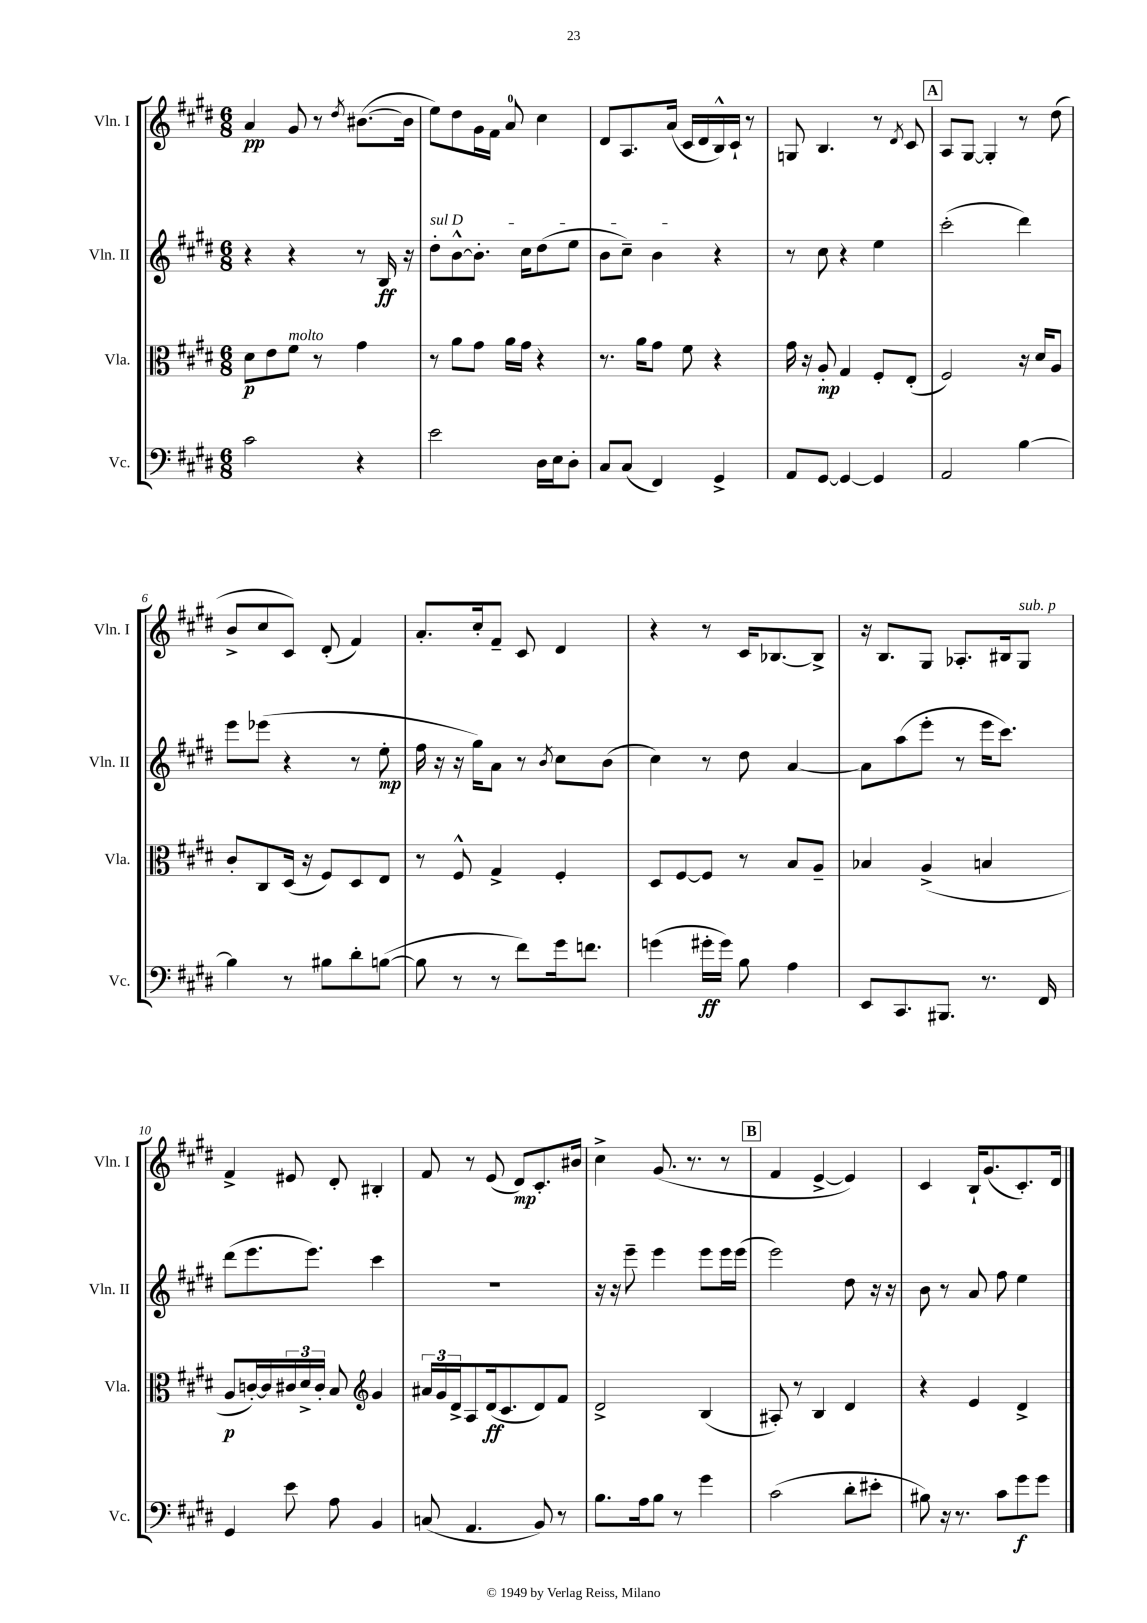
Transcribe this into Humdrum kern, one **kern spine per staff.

**kern	**kern	**kern	**kern
*staff4	*staff3	*staff2	*staff1
*clefF4	*clefC3	*clefG2	*clefG2
*k[f#c#g#d#]	*k[f#c#g#d#]	*k[f#c#g#d#]	*k[f#c#g#d#]
*M6/8	*M6/8	*M6/8	*M6/8
2c#	8d#	4r	4a
.	8e	.	.
.	8f#	4r	8g#
.	8r	.	8r
.	.	.	8qdd#
4r	4g#	8r	([8.b#
.	.	16B	.
.	.	16r	16b#]
=	=	=	=
2e	8r	8dd#'	8ee)
.	8a	[8b^^	8dd#
.	8g#	8.b']	16g#
.	.	.	16f#
.	16a	.	8a
.	16g#	16cc#	.
16D#	4r	(8dd#	4cc#
16E	.	.	.
8D#'	.	8ee	.
=	=	=	=
8C#	8.r	8b	8d#
(8C#	.	8cc#~)	8.A
.	16a	.	.
4FF#)	8g#	4b	.
.	.	.	(16a
.	8f#	.	16c#
.	.	.	16d#
4GG#^	4r	4r	16B^^)
.	.	.	16c#`
.	.	.	8r
=	=	=	=
8AA	16g#	8r	8G
.	16r	.	.
[8GG#	8A'	8cc#	4.B
4GG#_	4G#	4r	.
4GG#]	8F#'	4ee	8r
.	.	.	8qd#
.	(8E'	.	8c#
=	=	=	=
2AA	2F#)	(2ccc#'	8A
.	.	.	[8G#
.	.	.	4G#']
[4B	16r	4ddd#)	8r
.	16d#	.	.
.	8A	.	(8dd#
=	=	=	=
4B]	8c#'	8eee	8b^
.	8C#	(8eee-	8cc#
8r	(16D#	4r	8c#)
.	16r	.	.
8B#	8F#)	.	(8d#'
8d#'	8D#	8r	4f#)
([8B	8E	8ee'	.
=	=	=	=
8B]	8r	16ff#	8.a'
.	.	16r	.
8r	8F#^^	16r	.
.	.	16gg#)	16cc#'
8r	4G#^	8a	8f#~
8f#)	.	8r	8c#
.	.	8qb	.
16g#	4F#'	8cc#	4d#
8.f	.	.	.
.	.	(8b	.
=	=	=	=
(4g	8D#	4cc#)	4r
.	[8F#	.	.
16g#'	8F#]	8r	8r
16g#)	.	.	.
8B	8r	8dd#	16c#
.	.	.	[8.B-
4A	8B	[4a	.
.	8A~	.	8B-^]
=	=	=	=
8EE	4B-	8a]	16r
.	.	.	8.B
8.CC#	.	(8aa	.
.	(4A^	8eee'	8G#
8.BBB#	.	.	.
.	.	8r	8.A-'
8.r	4B	16eee	.
.	.	8.ccc#)	16B#
.	.	.	8G#
16FF#	.	.	.
=	=	=	=
4GG#	8A	(8ddd#	4f#^
.	[16c')	8.eee	.
.	16c]	.	.
8e	24c#	.	8e#
.	24d#^	.	.
.	.	8.eee)	.
.	24c#'	.	.
8A	8B	.	8d#'
*	*clefG2	*	*
4BB	4g#	4ccc#	4B#'
=	=	=	=
(8C	24a#	2.r	8f#
.	24g#	.	.
.	24d#^	.	.
4.AA	8A	.	8r
.	(16d#	.	(8e
.	8.c#	.	.
.	.	.	8d#)
8BB)	8d#)	.	8.c#'
8r	8f#	.	.
.	.	.	16b#
=	=	=	=
8.B	2d#^	16r	4cc#^
.	.	16r	.
.	.	8eee~	.
16A	.	.	.
8B	.	4eee	(8.g#
8r	.	.	.
.	.	.	8.r
4g#	(4B	8eee	.
.	.	16eee	8r
.	.	(16eee	.
=	=	=	=
(2c#	8A#')	2eee)	4f#
.	8r	.	.
.	4B	.	[4e^
8d#'	4d#	8dd#	4e])
8e#'	.	16r	.
.	.	16r	.
=	=	=	=
8B#)	4r	8b	4c#
16r	.	8r	.
8.r	.	.	.
.	4e	8a	16B`
.	.	.	(8.g#
8c#	.	8ff#	.
8g#	4d#^	4ee	8.c#')
8g#	.	.	.
.	.	.	16d#
==	==	==	==
*-	*-	*-	*-
